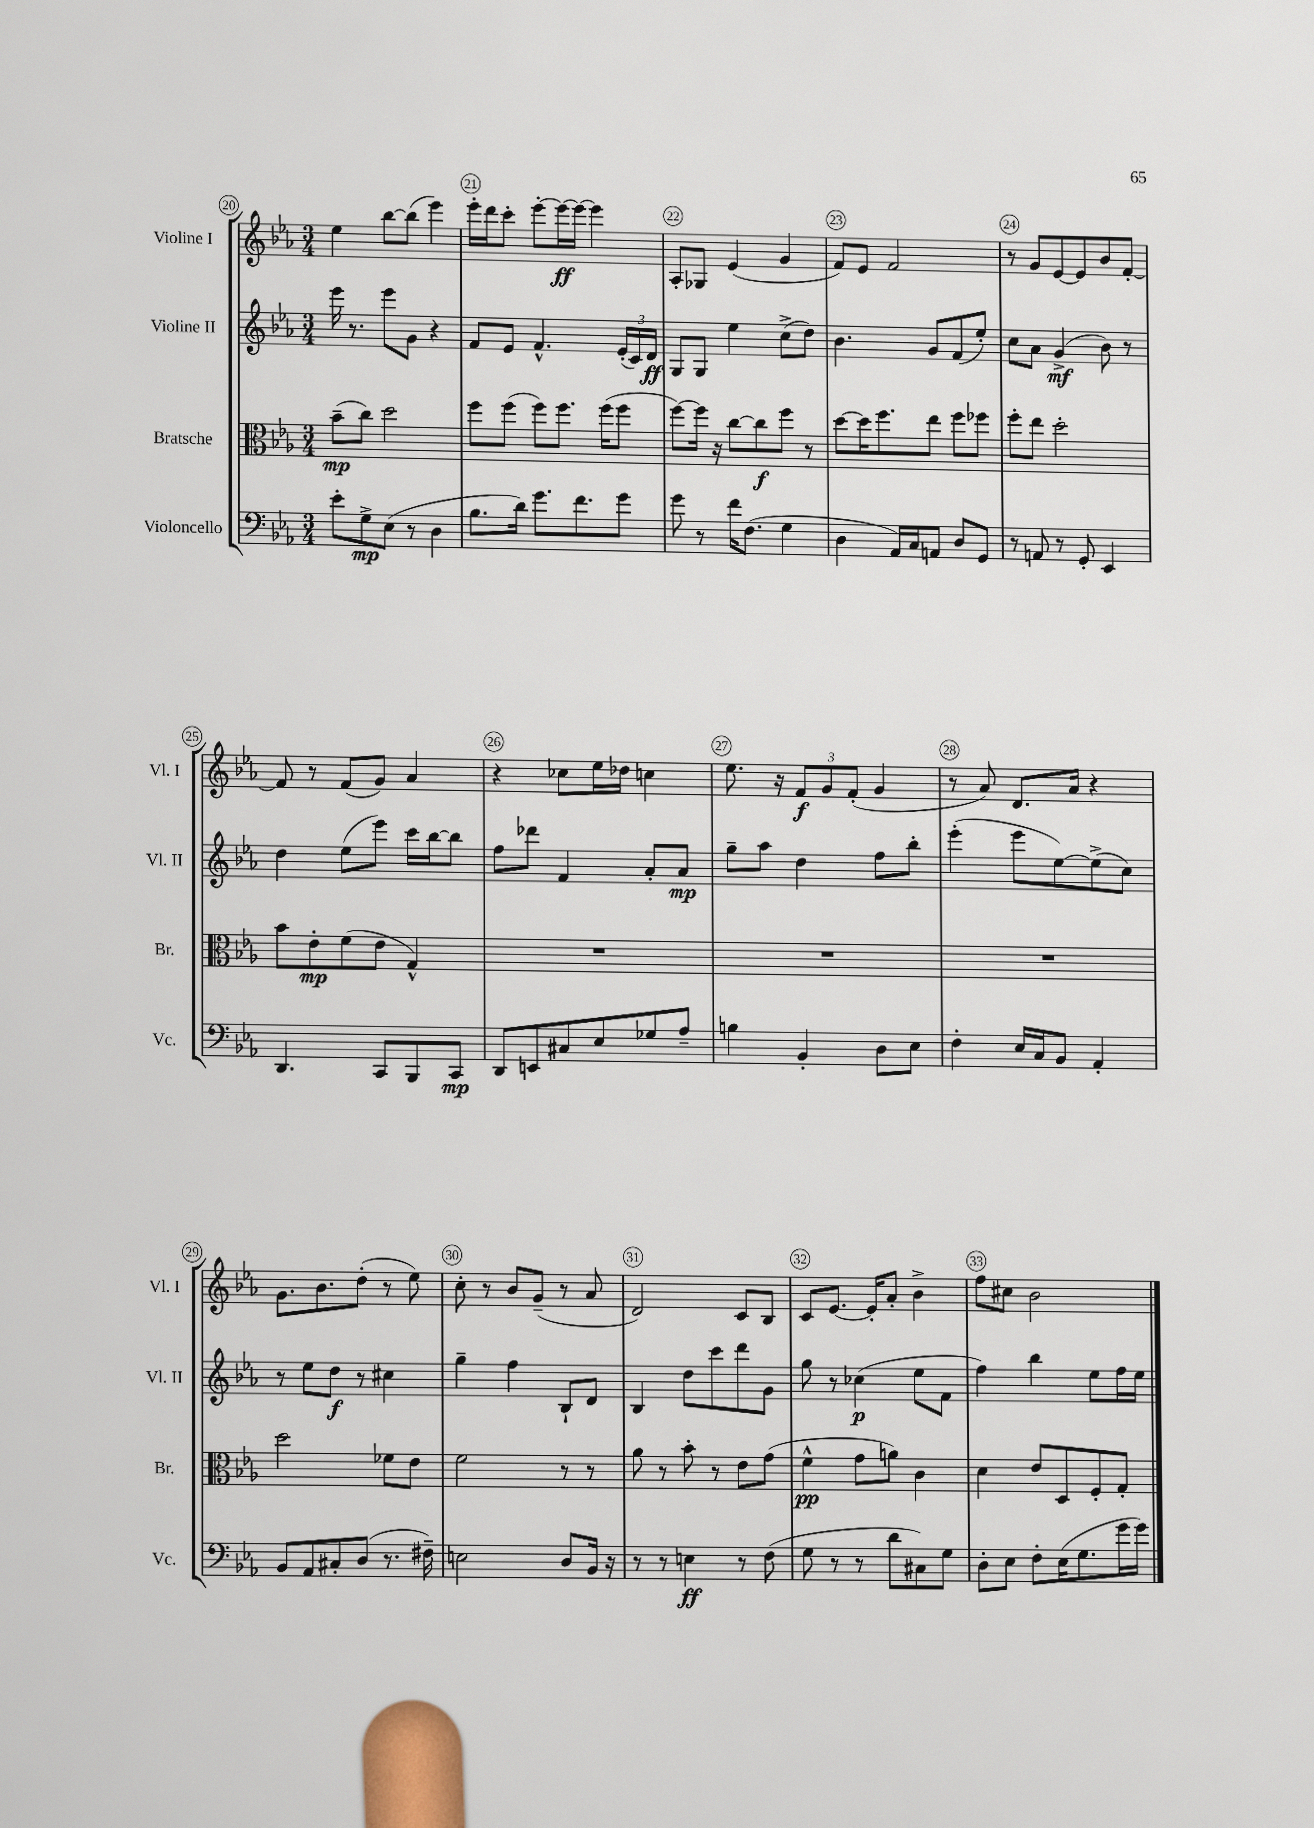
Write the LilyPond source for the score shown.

<<
\new StaffGroup <<
\new Staff = "s0" \with { instrumentName = "Violine I" shortInstrumentName = "Vl. I" } {
    \clef treble \key ees \major \numericTimeSignature \time 3/4
    ees''4 bes''8~ bes''8( ees'''4) |
    ees'''16-. d'''16 c'''8-. ees'''8~-. ees'''16~\ff ees'''16~ ees'''4 |
    aes8-. ges8 ees'4( g'4 |
    f'8) ees'8 f'2 |
    r8 g'8 ees'8~ ees'8 bes'8 f'8~-. |
    f'8 r8 f'8( g'8) aes'4 |
    r4 ces''8 ees''16 des''16 c''4 |
    ees''8. r16 \tuplet 3/2 { f'8\f g'8 f'8-.( } g'4 |
    r8 aes'8) d'8. aes'16 r4 |
    g'8. bes'8. d''8-.( r8 ees''8) |
    c''8-. r8 bes'8 g'8--( r8 aes'8 |
    d'2) c'8 bes8 |
    c'8 ees'8.~ ees'16-. aes'8-. bes'4-> |
    f''8 cis''8 bes'2 \bar "|." |
}
\new Staff = "s1" \with { instrumentName = "Violine II" shortInstrumentName = "Vl. II" } {
    \clef treble \key ees \major \numericTimeSignature \time 3/4
    ees'''16 r8. ees'''8 g'8 r4 |
    f'8 ees'8 f'4.-^ \tuplet 3/2 { ees'16-.( c'16) d'16\ff } |
    g8 g8 ees''4 c''8->( d''8) |
    bes'4. g'8 f'8( ees''8-.) |
    c''8 aes'8 g'4->\mf( bes'8) r8 |
    d''4 ees''8( ees'''8) c'''16 bes''16~ bes''8 |
    f''8 des'''8 f'4 aes'8-. aes'8\mp |
    g''8-- aes''8 d''4 f''8 bes''8-. |
    ees'''4-.( ees'''8 ees''8~) ees''8->( c''8) |
    r8 ees''8 d''8\f r8 cis''4 |
    g''4-- f''4 bes8-! d'8 |
    bes4 d''8 c'''8 d'''8 g'8 |
    g''8 r8 ces''4\p( ees''8 f'8 |
    f''4) bes''4 ees''8 f''16 ees''16 \bar "|." |
}
\new Staff = "s2" \with { instrumentName = "Bratsche" shortInstrumentName = "Br." } {
    \clef alto \key ees \major \numericTimeSignature \time 3/4
    bes'8--\mp( c''8) d''2 |
    f''8 f''8( f''8) f''8. f''16( f''8 |
    f''8~) f''16 r16 c''8~ c''8\f f''8 r8 |
    d''8~ d''16 f''8. ees''8 f''8 fes''8 |
    f''8-. ees''8 d''2-. |
    bes'8 ees'8-.\mp f'8( ees'8 g4-^) |
    R2. |
    R2. |
    R2. |
    d''2 fes'8 ees'8 |
    f'2 r8 r8 |
    aes'8 r8 bes'8-. r8 ees'8 g'8( |
    f'4-^\pp g'8 a'8) c'4 |
    d'4 ees'8 d8 f8-. g8-. \bar "|." |
}
\new Staff = "s3" \with { instrumentName = "Violoncello" shortInstrumentName = "Vc." } {
    \clef bass \key ees \major \numericTimeSignature \time 3/4
    ees'8-. g8->\mp ees8( r8 d4 |
    bes8. d'16) g'8. f'8. g'8 |
    g'8 r8 f'16 f8.( g4 |
    d4 aes,16) c16 a,8 d8 g,8 |
    r8 a,8 r8 g,8-. ees,4 |
    d,4. c,8 bes,,8 c,8\mp |
    d,8 e,8 cis8 ees8 ges8 aes8-- |
    b4 bes,4-. d8 ees8 |
    f4-. ees16 c16 bes,8 aes,4-. |
    bes,8 aes,8 cis8-. d8( r8. fis16--) |
    e2 d8 bes,16 r16 |
    r8 r8 e4\ff r8 f8( |
    g8 r8 r8 d'8 cis8) g8 |
    d8-. ees8 f8-. ees16( g8. g'16 g'16) \bar "|." |
}
>>
>>
\layout { \context { \Score currentBarNumber = #20 \override BarNumber.break-visibility = ##(#f #t #t) barNumberVisibility = #all-bar-numbers-visible \override BarNumber.stencil = #(make-stencil-circler 0.1 0.3 ly:text-interface::print) } }
